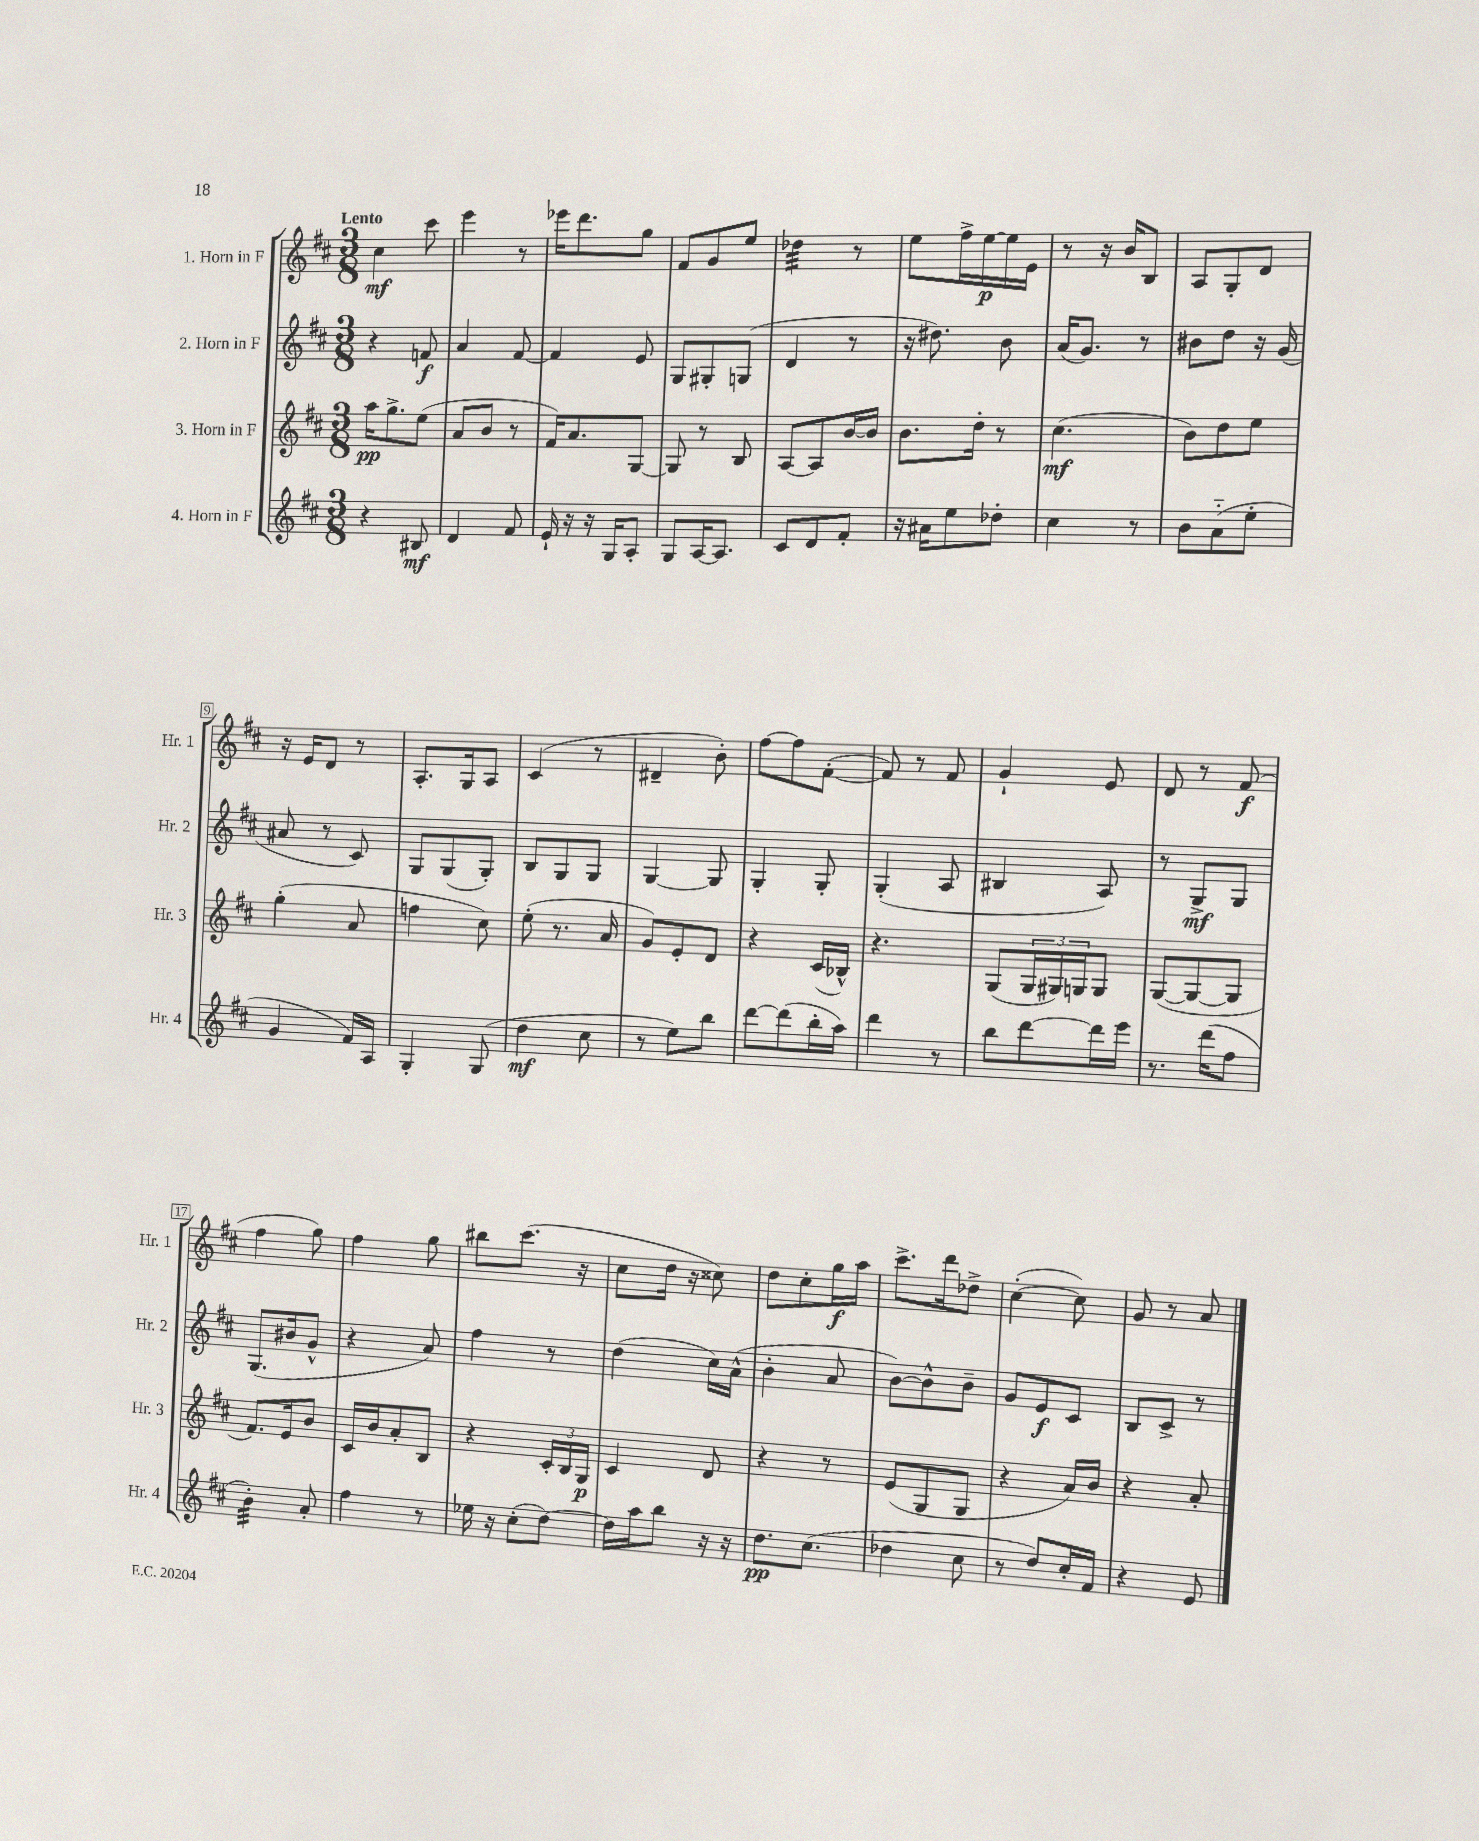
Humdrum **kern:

**kern	**kern	**kern	**kern
*staff4	*staff3	*staff2	*staff1
*clefG2	*clefG2	*clefG2	*clefG2
*k[f#c#]	*k[f#c#]	*k[f#c#]	*k[f#c#]
*M3/8	*M3/8	*M3/8	*M3/8
4r	16aa	4r	4cc#
.	8.gg^	.	.
8B#	(8ee	8f	8ccc#
=	=	=	=
4d	8a	4a	4eee
.	8b	.	.
8f#	8r	[8f#	8r
=	=	=	=
16e`	16f#)	4f#]	16eee-
16r	8.a	.	8.ddd
16r	.	.	.
16G	.	.	.
8A'	[8G	8e	8gg
=	=	=	=
8G	8G]	8G	8f#
[16A	8r	8G#'	8g
8.A]	.	.	.
.	8B	(8G	8ee
=	=	=	=
8c#	[8A	4d	4dd-
8d	8A]	.	.
8f#'	[16b	8r	8r
.	16b]	.	.
=	=	=	=
16r	8.b	16r	8ee
16a#	.	8.dd#)	.
8ee	.	.	16ff#^
.	16dd'	.	[16ee
8dd-'	8r	8b	16ee]
.	.	.	16e
=	=	=	=
4cc#	(4.cc#	(16a	8r
.	.	8.g)	.
.	.	.	16r
.	.	.	16b
8r	.	8r	8B
=	=	=	=
8b	8b)	8b#	8A
(8a'~	8dd	8dd	8G'
8ee'	8ee	16r	8d
.	.	(16g	.
=	=	=	=
4g	(4gg'	8a#	16r
.	.	.	16e
.	.	8r	8d
16f#)	8a	8c#)	8r
16A	.	.	.
=	=	=	=
4G'	4ff	8G	8.A'
.	.	(8G	.
.	.	.	16G
(8G	8cc#)	8G')	8A
=	=	=	=
4dd	(8ee'	8B	(4c#
.	8.r	8G	.
8cc#	.	8G	8r
.	16a	.	.
=	=	=	=
8r	8g)	[4G	4d#~
8ee)	8e'	.	.
8bb	8d	8G]	8b')
=	=	=	=
[8ddd	4r	4G'	[8ff#
(8ddd]	.	.	8ff#]
16bb'	(16c#	8G'	([8f#'
16aa)	16B-^^)	.	.
=	=	=	=
4ddd	4.r	(4G'	8f#])
.	.	.	8r
8r	.	8A	8f#
=	=	=	=
8bb	(8G	4B#	4g`
[8ddd	24G	.	.
.	24G#)	.	.
.	24G	.	.
16ddd]	8G	8A)	8e
16eee	.	.	.
=	=	=	=
8.r	([8G	8r	8d
.	8G_	8G^	8r
(16ddd	.	.	.
8ff#	8G]	8G	(8f#
=	=	=	=
4b')	8.f#)	(8.G	4ff#
.	16e	16b#	.
8a'	8b	8g^^	8gg)
=	=	=	=
4ff#	16c#	4r	4ff#
.	16b	.	.
.	8a'	.	.
8r	8B	8a)	8gg
=	=	=	=
16ee-	4r	4ff#	8bb#
16r	.	.	.
(8cc#'	.	.	(8.ccc#
[8dd)	24c#'	8r	.
.	24B	.	.
.	.	.	16r
.	24G	.	.
=	=	=	=
16dd]	4c#	(4dd	8cc#
16aa	.	.	.
8bb	.	.	16dd
.	.	.	16r
16r	8d	16cc#)	8cc##)
16r	.	(16a^^	.
=	=	=	=
8.dd	4r	4b'	8dd
.	.	.	8cc#'
(8.cc#	.	.	.
.	8r	8a	16gg
.	.	.	16aa
=	=	=	=
4dd-	(8e	[8b)	8.ccc#^
.	8G	8b^^]	.
.	.	.	16ddd
8cc#	8G	8b~	8dd-^
=	=	=	=
8r	4r	8g	([4cc#'
8dd)	.	8e	.
16cc#'	16a)	8c#	8cc#])
16f#	16b	.	.
=	=	=	=
4r	4r	8B	8g
.	.	8c#^	8r
8e	8a'	8r	8a
==	==	==	==
*-	*-	*-	*-
